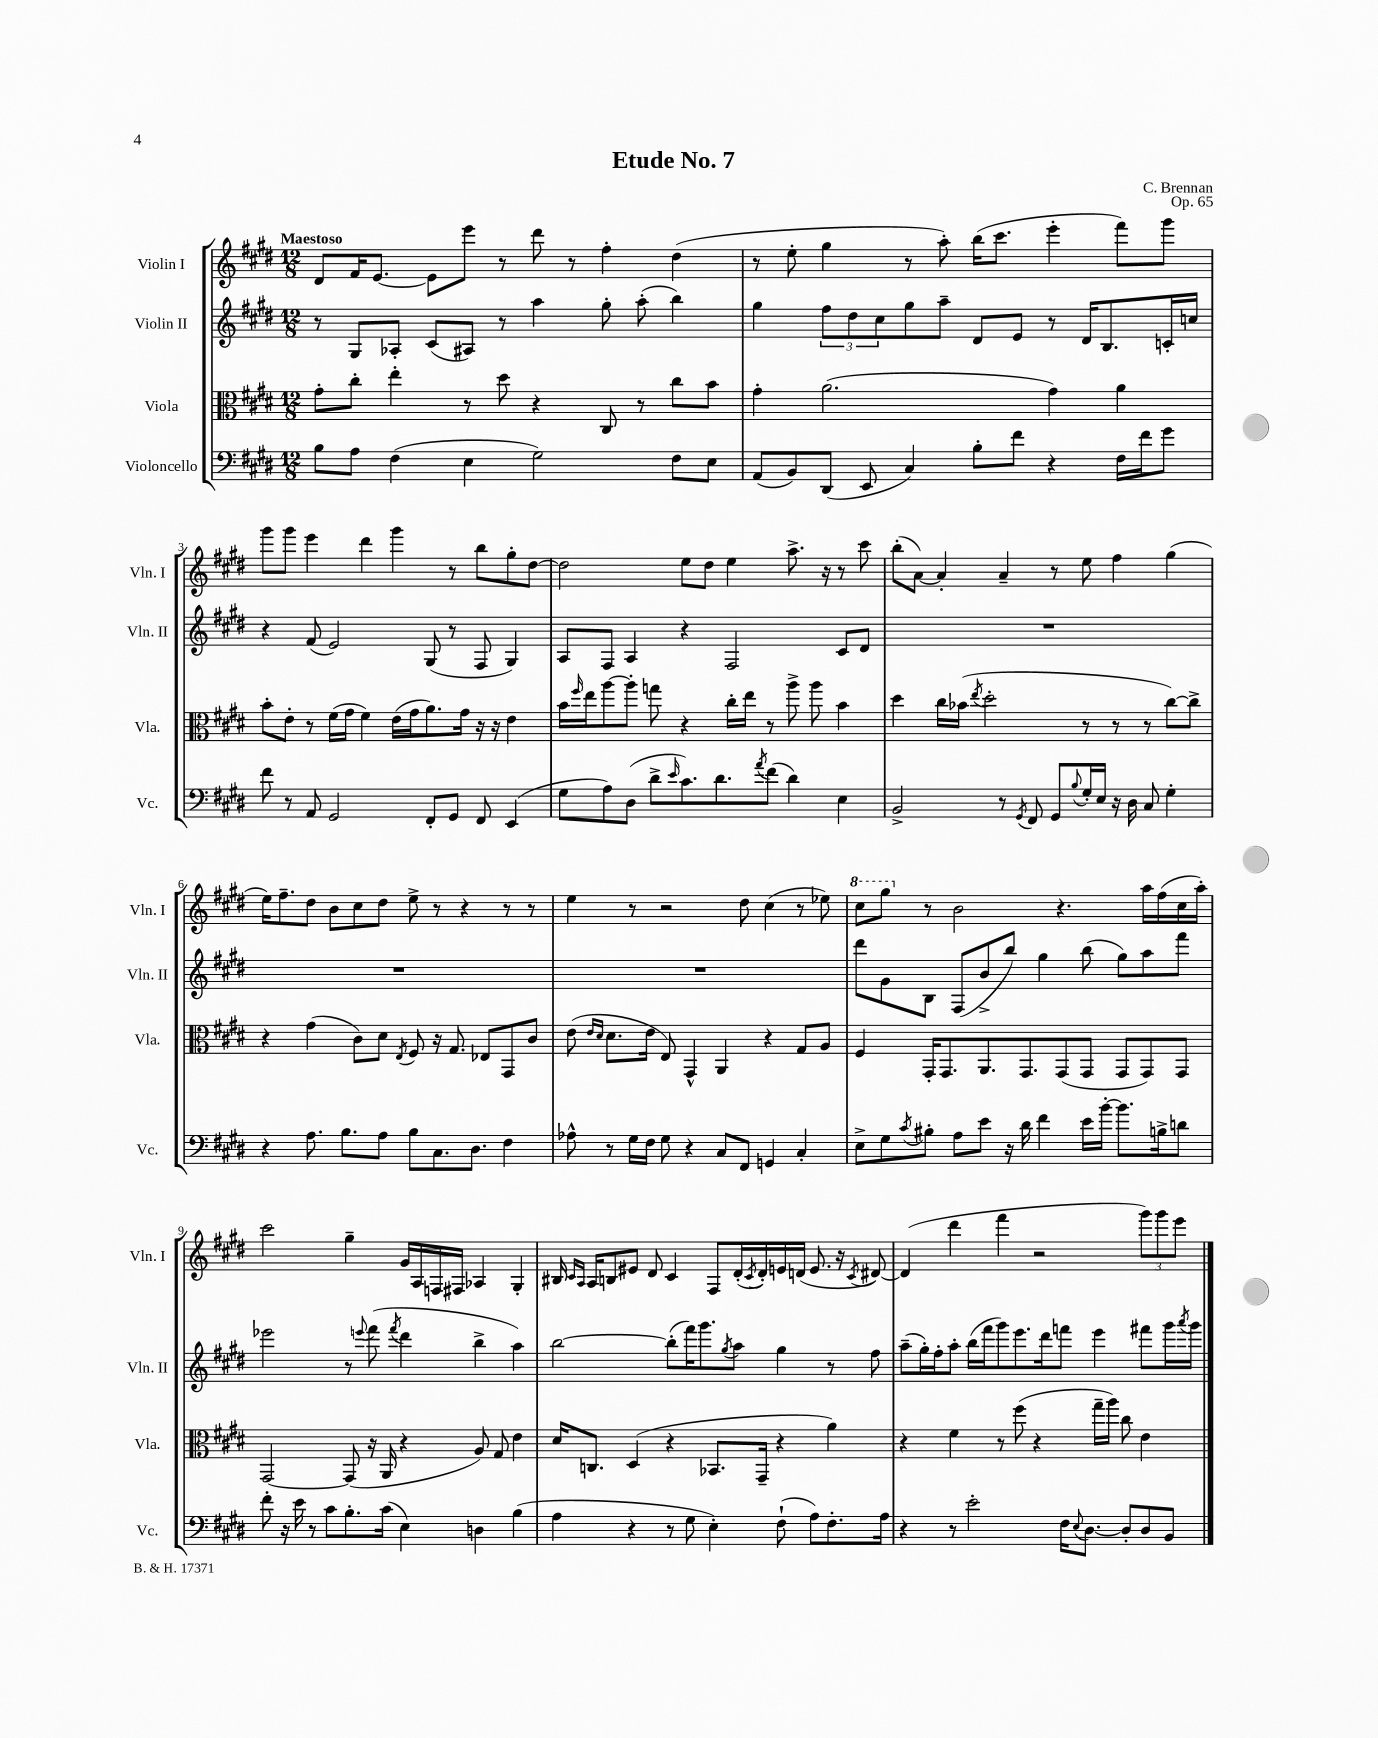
\header { title = "Etude No. 7" composer = "C. Brennan" opus = "Op. 65" }
<<
\new StaffGroup <<
\new Staff = "s0" \with { instrumentName = "Violin I" shortInstrumentName = "Vln. I" } {
    \clef treble \key e \major \numericTimeSignature \time 12/8 \tempo "Maestoso"
    dis'8 fis'16 e'8.~ e'8 e'''8 r8 dis'''8 r8 fis''4-. dis''4( |
    r8 e''8-. gis''4 r8 a''8-.) b''16( cis'''8. e'''4-. fis'''8) gis'''8 |
    gis'''8 gis'''8 e'''4 dis'''4 gis'''4 r8 b''8 gis''8-. dis''8~ |
    dis''2 e''8 dis''8 e''4 a''8.-> r16 r8 cis'''8 |
    b''8-.( a'8~) a'4-. a'4-- r8 e''8 fis''4 gis''4( |
    e''16) fis''8.-- dis''8 b'8 cis''8 dis''8 e''8-> r8 r4 r8 r8 |
    e''4 r8 r2 dis''8 cis''4( r8 ees''8) |
    \ottava #1 cis'''8 gis'''8 \ottava #0 r8 b'2 r4. a''16 fis''16( cis''16 a''16-.) |
    cis'''2 gis''4-- gis'16 a16 f16 fis16 aes4 gis4-. |
    bis16 \grace { cis'16 a16 } a16 b8 eis'8 dis'8 cis'4 fis8 dis'16-.( \acciaccatura { cis'8 } dis'16-.) e'16 d'16( e'8. r16 \acciaccatura { cis'8 } dis'8~) |
    dis'4( dis'''4 fis'''4 r2 \tuplet 3/2 { gis'''8) gis'''8 e'''8 } \bar "|." |
}
\new Staff = "s1" \with { instrumentName = "Violin II" shortInstrumentName = "Vln. II" } {
    \clef treble \key e \major \numericTimeSignature \time 12/8
    r8 gis8 aes8-. cis'8( ais8) r8 a''4 gis''8-. a''8-.( b''4) |
    gis''4 \tuplet 3/2 { fis''8 dis''8 cis''8 } gis''8 a''8-- dis'8 e'8 r8 dis'16 b8. c'16-. c''16 |
    r4 fis'8( e'2) gis8( r8 fis8 gis4) |
    a8 fis8 a4 r4 fis2 cis'8 dis'8 |
    R1. |
    R1. |
    R1. |
    dis'''8 gis'8 b8 fis8( b'8-> b''8) gis''4 b''8( gis''8) a''8 fis'''8 |
    ees'''2 r8 \appoggiatura { e'''8 } fis'''8( \acciaccatura { fis'''8 } dis'''4 b''4-> a''4) |
    b''2~ b''8-.( fis'''16) gis'''8. \acciaccatura { gis''8 } a''8 gis''4 r8 fis''8 |
    a''8--( gis''16-.) fis''16-. a''8-. b''16( fis'''16 gis'''8) e'''8. dis'''16 f'''8 e'''4 fis'''8 gis'''16 \acciaccatura { a'''8 } gis'''16 \bar "|." |
}
\new Staff = "s2" \with { instrumentName = "Viola" shortInstrumentName = "Vla." } {
    \clef alto \key e \major \numericTimeSignature \time 12/8
    gis'8-. cis''8-. e''4-. r8 dis''8 r4 cis8 r8 cis''8 b'8 |
    gis'4-. a'2.( gis'4) a'4 |
    b'8-. e'8-. r8 fis'16( gis'16 fis'4) e'16( gis'16 a'8.) gis'16 r16 r16 e'4 |
    b'16 \grace { fis''16 } e''16 a''8~ a''8-. g''8 r4 cis''16-. e''16 r8 a''8-> a''8 b'4 |
    dis''4 cis''16 bes'16( \acciaccatura { e''8 } dis''2-. r8 r8 r8 cis''8~) cis''8-> |
    r4 gis'4( cis'8) dis'8 \acciaccatura { e8 } fis8 r16 gis8. ees8 gis,8 cis'8 |
    e'8( \grace { e'16 dis'16 } dis'8. e'16 e8) gis,4-^ a,4 r4 gis8 a8 |
    fis4 gis,16-. gis,8. a,8. gis,8. gis,8( gis,8 gis,8 gis,8) gis,8 |
    gis,2~ gis,8( r16 a,16 r4 a8) gis8 e'4 |
    dis'16 c8. dis4( r4 bes,8. gis,16-- r4 a'4) |
    r4 fis'4 r8 fis''8( r4 gis''16-- a''16) cis''8 e'4 \bar "|." |
}
\new Staff = "s3" \with { instrumentName = "Violoncello" shortInstrumentName = "Vc." } {
    \clef bass \key e \major \numericTimeSignature \time 12/8
    b8 a8 fis4( e4 gis2) fis8 e8 |
    a,8( b,8) dis,8( e,8 cis4) b8-. fis'8 r4 fis16 fis'16 gis'8 |
    fis'8 r8 a,8 gis,2 fis,8-. gis,8 fis,8 e,4( |
    gis8 a8) dis8( dis'8-> \grace { e'16 } cis'8.) dis'8. \acciaccatura { a'8 } fis'8( dis'4) e4 |
    b,2-> r8 \acciaccatura { gis,8 } fis,8 gis,8 \appoggiatura { b8 } gis16-. e16 r16 dis16 cis8 gis4-. |
    r4 a8. b8. a8 b8 cis8. dis8. fis4 |
    aes8-^ r8 gis16 fis16 gis8 r4 cis8 fis,8 g,4 cis4-. |
    e8-> gis8 \acciaccatura { cis'8 } bis8-. a8 e'8 r16 dis'16 fis'4 e'16 b'16~-. b'8. b16-> d'8 |
    fis'8-. r16 e'16 r8 cis'8 b8.-. cis'16( e4) d4 b4( |
    a4 r4 r8 gis8 e4-.) fis8-!( a8) fis8.-. a16 |
    r4 r8 e'2-. fis16 \appoggiatura { e8 } dis8.~ dis8-. dis8 b,8 \bar "|." |
}
>>
>>
